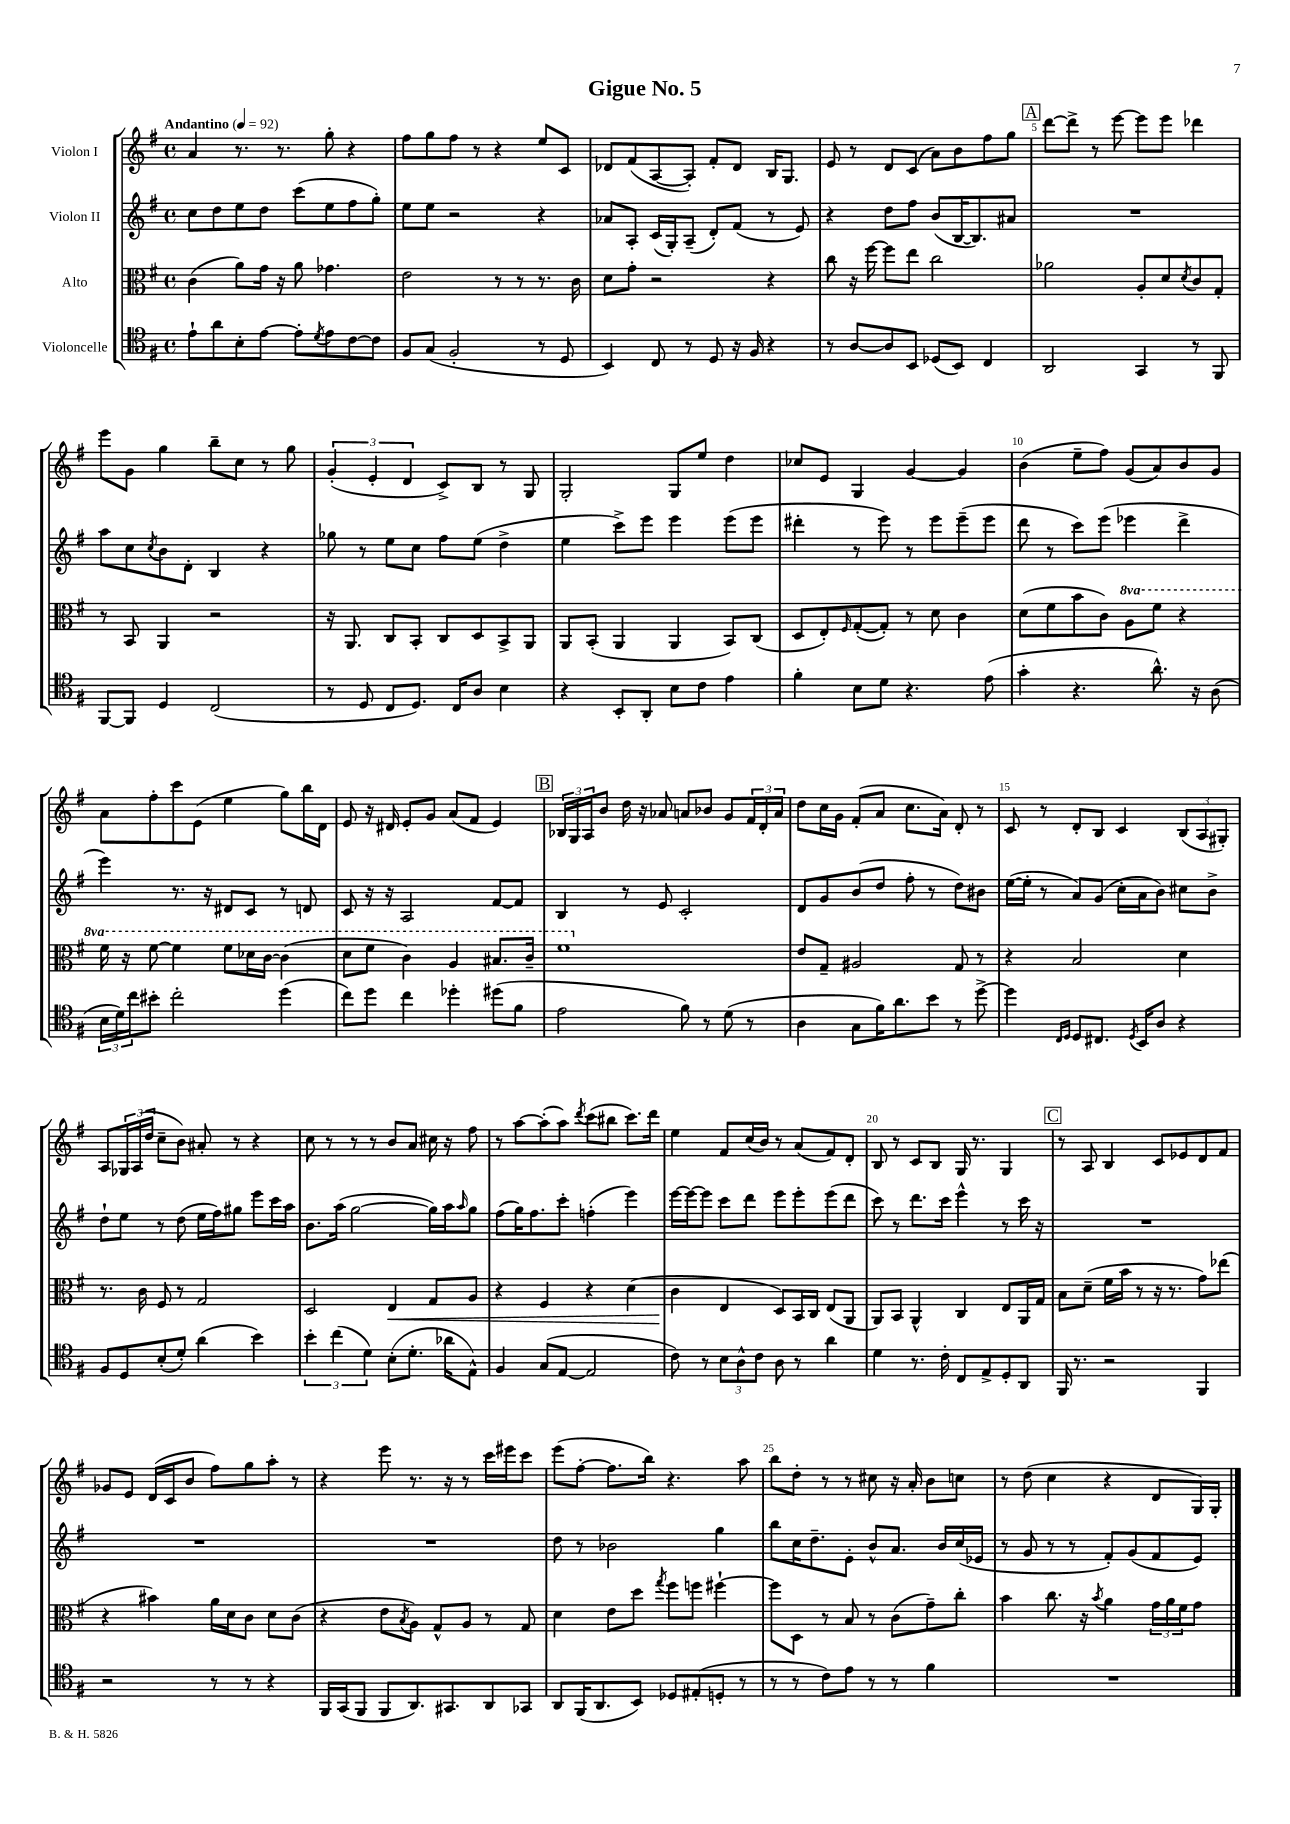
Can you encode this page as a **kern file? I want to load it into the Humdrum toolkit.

**kern	**kern	**dynam	**kern	**kern
*part4	*part3	*part3	*part2	*part1
*staff4	*staff3	*staff3	*staff2	*staff1
*I"Violoncelle	*I"Alto	*	*I"Violon II	*I"Violon I
*clefC4	*clefC3	*	*clefG2	*clefG2
*k[f#]	*k[f#]	*	*k[f#]	*k[f#]
*M4/4	*M4/4	*	*M4/4	*M4/4
*met(c)	*met(c)	*	*met(c)	*met(c)
*MM92	*MM92	*	*MM92	*MM92
=1	=1	=1	=1	=1
!	!	!	!	!LO:TX:a:B:t=Andantino
8e`\L	(4c\	.	8cc\L	4a/
8a\	.	.	8dd\	.
8B'\	8a\L)	.	8ee\	8.r
[8e\J	16g\Jk	.	8dd\J	.
.	16r	.	.	8.r
8e'\L]	8a\	.	(8ccc\L	.
8qd/	.	.	.	.
8e\	4.g-X\	.	8ee\	8gg'\
[8c\	.	.	8ff#\	4r
8c\J]	.	.	8gg'\J)	.
=2	=2	=2	=2	=2
8F#/L	2e\	.	8ee\L	8ff#\L
(8G/J	.	.	8ee\J	8gg\
2F#'/	.	.	2r	8ff#\J
.	.	.	.	8r
.	8r	.	.	4r
.	8r	.	.	.
8r	8.r	.	4r	8ee/L
8D/	.	.	.	8c/J
.	16c\	.	.	.
=3	=3	=3	=3	=3
4BB/)	8d\L	.	8a-X/L	8d-X/L
.	8g'\J	.	8A'/J	(8f#/
8C/	2r	.	(16c/LL	[8A/
.	.	.	16G'/J)	.
8r	.	.	(8A~/J	8A'/J])
8D/	.	.	8d'/L)	8f#'/L
16r	.	.	(8f#/J	8d-/J
16F#/	.	.	.	.
4r	4r	.	8r	16B/KL
.	.	.	.	8.G/J
.	.	.	8e/)	.
=4	=4	=4	=4	=4
8r	8cc\	.	4r	8e/
[8A/L	16r	.	.	8r
.	[16ff#\	.	.	.
8A/]	8ff#\L]	.	8dd\L	8d/L
8BB/J	8ee\J	.	8ff#\J	(8c/J
(8D-X/L	2cc\	.	(8b/L	8a\L)
8BB/J)	.	.	[16B/K	8b\
.	.	.	8.B/])	.
4C/	.	.	.	8ff#\
.	.	.	8a#X/J	8gg\J
!!LO:REH:place=s1:t=A
=5	=5	=5	=5	=5
2AA/	2a-X\	.	1r	[8ddd\L
.	.	.	.	8ddd^\J]
.	.	.	.	8r
.	.	.	.	[8eee\
4GG/	8A'/L	.	.	8eee\L]
.	8d/	.	.	8eee\J
.	8qd/	.	.	.
8r	8c/	.	.	4ddd-X\
8FF#/	8G'/J	.	.	.
!!LO:LB:g=z
=6	=6	=6	=6	=6
[8FF#/L	8r	.	8aa\L	8eee\L
8FF#/J]	8BB/	.	8cc\	8g\J
.	.	.	8qcc/	.
4D/	4AA/	.	8b\	4gg\
.	.	.	8d'\J	.
(2C/	2r	.	4B/	8bb~\L
.	.	.	.	8cc\J
.	.	.	4r	8r
.	.	.	.	8gg\
=7	=7	=7	=7	=7
8r	16r	.	8gg-X\	(6g'/
.	8.AA/	.	.	.
8D/	.	.	8r	.
.	.	.	.	6e'/
8C/L	8C/L	.	8ee\L	.
.	.	.	.	6d/
8.D/J)	8BB'/J	.	8cc\J	.
.	8C/L	.	8ff#\L	8c^/L)
16C/KL	.	.	.	.
8A/J	8D/	.	(8ee\J	8B/J
4B\	8BB^/	.	4dd^\	8r
.	8AA/J	.	.	8G/
=8	=8	=8	=8	=8
4r	8AA/L	.	4ee\	2G'/
.	(8BB'/J	.	.	.
8BB'/L	4AA/	.	8ccc^\L)	.
8AA'/J	.	.	8eee\J	.
8B\L	4AA/	.	4eee\	8G/L
8c\J	.	.	.	8ee/J
4e\	8BB/L)	.	(8eee\L	4dd\
.	(8C/J	.	8eee\J	.
=9	=9	=9	=9	=9
4f#'\	8D/L	.	4ddd#X'\	8cc-X/L
.	8E'/)	.	.	8e/J
.	16qqF#/	.	.	.
8B\L	([8G'/	.	8r	4G/
8d\J	8G'/J])	.	8eee\)	.
4.r	8r	.	8r	[4g/
.	8d\	.	8eee\L	.
.	4c\	.	(8eee~\	4g/]
(8e\	.	.	8eee\J	.
=10	=10	=10	=10	=10
4g'\	(8d\L	.	8ddd\	(4b\
.	8f#\	.	8r	.
4.r	8b\	.	8ccc\L)	8ee~\L
.	8c\J)	.	(8eee\J	8ff#\J)
*	*8va	*	*	*
.	8a\L	.	4eee-X\	(8g/L
8.a^^\)	8ff#\J	.	.	8a/)
.	4r	.	4ddd^\	8b/
16r	.	.	.	.
(8A\	.	.	.	8g/J
!!LO:LB:g=z
=11	=11	=11	=11	=11
24B\LL	16ff#\	.	4eee\)	8a\L
24d\)	.	.	.	.
.	16r	.	.	.
24cc\J	.	.	.	.
8b#X'\J	[8ff#\	.	.	8ff#'\
2cc'\	4ff#\]	.	8.r	8ccc\
.	.	.	.	(8e\J
.	.	.	16r	.
.	8ff#\L	.	8d#X/L	4ee\
.	16dd-X\L	.	8c/J	.
.	[16cc\JJ	.	.	.
(4dd\	(4cc\]	.	8r	8gg\L)
.	.	.	8dn/	16bb\L
.	.	.	.	16d\JJ
=12	=12	=12	=12	=12
8cc\L)	8dd\L	.	8c/	8e/
8dd\J	8ff#\J	.	16r	16r
.	.	.	16r	16d#X/
4cc\	4cc\)	.	2A/	8e'/L
.	.	.	.	8g/J
4dd-X'\	4a/	.	.	(8a/L
.	.	.	.	8f#/J
(8dd#X\L	8.b#X/L	.	[8f#/L	4e/)
8f#\J	.	.	8f#/J]	.
.	16cc~/Jk	.	.	.
!!LO:REH:place=s1:t=B
=13	=13	=13	=13	=13
2e\	1ff#	.	4B/	24B-X/LL
.	.	.	.	24G/
.	.	.	.	24A/J
.	.	.	.	8b/J
.	.	.	8r	16dd\
.	.	.	.	16r
.	.	.	8e/	8a-X/
8f#\)	.	.	2c'/	8an/L
8r	.	.	.	8b-X/J
(8d\	.	.	.	8g/L
8r	.	.	.	24f#/L
.	.	.	.	24d'/
.	.	.	.	24a/JJ
=14	=14	=14	=14	=14
*	*X8va	*	*	*
4A\	8e/L	.	8d/L	8dd\L
.	8G~/J	.	8g/	16cc\L
.	.	.	.	16g\JJ
8G\L	2A#X/	.	(8b/	(8f#'/L
16f#\K)	.	.	8dd/J	8a/J
8.a\	.	.	.	.
.	.	.	8ff#'\	8.cc\L
8b\J	.	.	8r	.
.	.	.	.	16a\Jk)
8r	8G/	.	8dd\L)	8d'/
[8dd^\	8r	.	8b#X\J	8r
=15	=15	=15	=15	=15
4dd\]	4r	.	([16ee\LL	8c/
.	.	.	16ee'\JJ]	.
.	.	.	8r	8r
16qqC/LL	.	.	.	.
16qqD/JJ	.	.	.	.
8D/L	2B/	.	8a/L)	8d'/L
8.C#X/J	.	.	(8g/J	8B/J
.	.	.	16cc'\LL	4c/
8qD/	.	.	.	.
16BB/KL	.	.	16a\J	.
8A/J	.	.	8b\J)	.
4r	4d\	.	8cc#X\L	(12B/L
.	.	.	.	12A/
.	.	.	8b^\J	.
.	.	.	.	12G#X'/J)
!!LO:LB:g=z
=16	=16	=16	=16	=16
8F#/L	8.r	.	8dd`\L	8A/L
8D/	.	.	8ee\J	24G-X/L
.	.	.	.	(24A/
.	16c\	.	.	.
.	.	.	.	24dd/JJ
(8B'/	8F#/	.	8r	8cc~\L
8d'/J)	8r	.	(8dd\	8b\J)
(4a\	2G/	.	16ee\LL	8a#X'/
.	.	.	16ff#\J)	.
.	.	.	8gg#X\J	8r
4b\)	.	.	8eee\L	4r
.	.	.	16ccc\L	.
.	.	.	16aa\JJ	.
=17	=17	=17	=17	=17
6b'\	2D/	.	8.b\L	8cc\
.	.	.	.	8r
(6cc\	.	.	.	.
.	.	.	(16aa\Jk	.
.	.	.	[2gg\	8r
6d\)	.	.	.	.
.	.	.	.	8r
!	!	!LO:HP:b	!	!
(8B'\L	4E/	<	.	8b/L
8.d'\J	.	.	.	8a/J
.	8G/L	.	16gg\LL])	16cc#X\
16a-X\KL	.	.	16aa\J	16r
.	.	.	16qqaa/	.
8E^^\J)	8A/J	.	8gg\J	8ff#\
=18	=18	=18	=18	=18
4F#/	4r	.	(8ff#\L	8r
.	.	.	16gg\K)	[8aa\L
.	.	.	8.ff#\	.
(8G/L	4F#/	.	.	(8aa'\]
[8E/J	.	.	8ccc'\J	8aa\J)
.	.	.	.	8qddd/
2E/]	4r	.	(4ffn'\	(8ccc\L
.	.	.	.	8bb#X\J
.	(4d\	.	4eee\)	8.ccc\L)
.	.	.	.	16ddd\Jk
=19	=19	=19	=19	=19
8c\)	4c\	.	[16eee\LL	4ee\
.	.	.	16eee\J_	.
8r	.	.	8eee\J]	.
12B\L	4E/	[	8ccc\L	8f#/L
12A^^\	.	.	.	.
.	.	.	8ddd\J	(16cc/L
12c\J	.	.	.	.
.	.	.	.	16b/JJ)
8A\	8D/L)	.	8eee\L	8r
8r	16BB/L	.	8eee'\	(8a/L
.	16C/JJ	.	.	.
4a\	(8E/L	.	(8eee\	8f#/)
.	8AA/J	.	8ddd\J	8d'/J
=20	=20	=20	=20	=20
4d\	8AA/L)	.	8ccc\)	8B/
.	8BB/J	.	8r	8r
8.r	4AA^^/	.	8.ddd\L	8c/L
.	.	.	.	8B/J
16c'\	.	.	16ccc\Jk	.
8C/L	4C/	.	4eee^^\	16G/
.	.	.	.	8.r
8E^/	.	.	.	.
8D'/	8E/L	.	8r	4G/
8AA/J	16AA/L	.	16ccc\	.
.	16G/JJ	.	16r	.
!!LO:REH:place=s1:t=C
=21	=21	=21	=21	=21
16FF#/	8B\L	.	1r	8r
8.r	.	.	.	.
.	(8d~\J	.	.	8A/
2r	16f#\LL	.	.	4B/
.	16b\JJ	.	.	.
.	8r	.	.	.
.	16r	.	.	8c/L
.	8.r	.	.	.
.	.	.	.	8e-X/
4FF#/	8g\L)	.	.	8d/
.	(8ee-X\J	.	.	8f#/J
!!LO:LB:g=z
=22	=22	=22	=22	=22
2r	4r	.	1r	8g-X/L
.	.	.	.	8e/J
.	4b#X\)	.	.	(16d/LL
.	.	.	.	16c/J
.	.	.	.	8b/J
8r	16a\LL	.	.	8ff#\L)
.	16d\J	.	.	.
8r	8c\J	.	.	8gg\
4r	8d\L	.	.	8aa'\J
.	(8c\J	.	.	8r
=23	=23	=23	=23	=23
16FF#/LL	4r	.	1r	4r
(16GG/J	.	.	.	.
8FF#/J	.	.	.	.
8FF#/L	8e\L	.	.	8eee\
.	8qB/	.	.	.
8.AA/)	8A\J)	.	.	8.r
.	8G^^/L	.	.	.
8.GG#X/	.	.	.	16r
.	8A/J	.	.	8r
8AA/	8r	.	.	16ccc\LL
.	.	.	.	16eee#X\J
8GG-X/J	8G/	.	.	8ccc\J
=24	=24	=24	=24	=24
8AA/L	4d\	.	8dd\	(8eee\L
(16FF#/K	.	.	8r	[8ff#'\J
8.AA/	.	.	.	.
.	8e\L	.	2b-X\	8.ff#\L]
8BB/J)	8dd\J	.	.	.
.	.	.	.	16bb\Jk)
.	8qgg/	.	.	.
8D-X/L	8ff#\L	.	.	4.r
(8E#X'/	8ffn\J	.	.	.
8Dn'/J	[4ff#X`\	.	4gg\	.
8r	.	.	.	8aa\
=25	=25	=25	=25	=25
8r	8ff#\L]	.	8bb\L	8bb\L
8r	8D\J	.	16cc\K	8dd'\J
.	.	.	8.dd~\	.
8c\L)	8r	.	.	8r
8e\J	8B/	.	8e'\J	8r
8r	8r	.	8b^^/L	8cc#X\
8r	(8c\L	.	8.a/J	16r
.	.	.	.	16a'/
4f#\	8g~\)	.	.	8b\L
.	.	.	16b/LL	.
.	8cc'\J	.	(16cc/	8ccn\J
.	.	.	16e-X/JJ	.
=26	=26	=26	=26	=26
1r	4b\	.	8r	8r
.	.	.	8g/	(8dd\
.	8.cc\	.	8r	4cc\
.	.	.	8r	.
.	16r	.	.	.
.	8qb/	.	.	.
.	4a\	.	8f#'/L)	4r
.	.	.	(8g/	.
.	24g\LL	.	8f#/	8d/L
.	24a\	.	.	.
.	24f#\J	.	.	.
.	8g\J	.	8e/J)	16G/L)
.	.	.	.	16G'/JJ
==	==	==	==	==
*-	*-	*-	*-	*-
